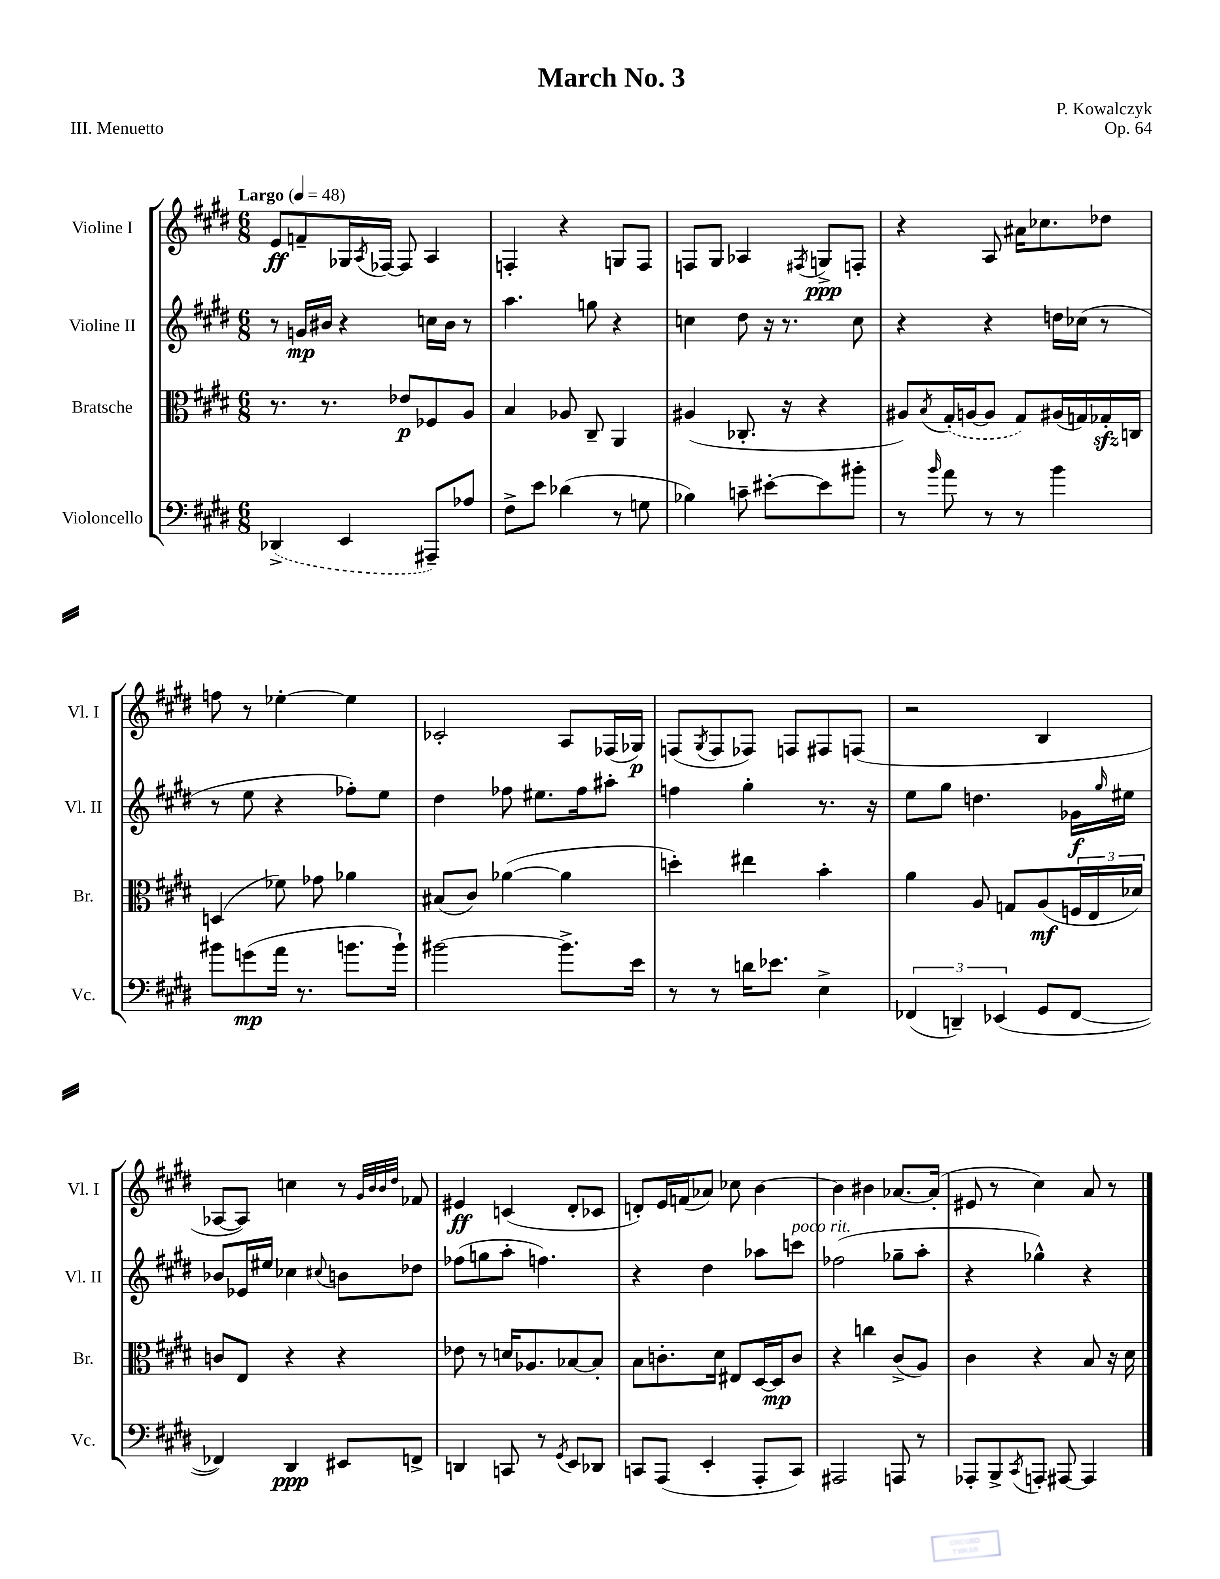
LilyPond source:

\header { title = "March No. 3" composer = "P. Kowalczyk" opus = "Op. 64" piece = "III. Menuetto" }
<<
\new StaffGroup <<
\new Staff = "s0" \with { instrumentName = "Violine I" shortInstrumentName = "Vl. I" } {
    \clef treble \key e \major \numericTimeSignature \time 6/8 \tempo "Largo" 4 = 48
    e'8\ff f'8-- ges16 \acciaccatura { a8 } fes16~ fes8 a4 |
    f4-. r4 g8 f8 |
    f8 gis8 aes4 \acciaccatura { fis8 } g8->\ppp f8-. |
    r4 a8 ais'16 ces''8. des''8 |
    f''8 r8 ees''4~-. ees''4 |
    ces'2-. a8 fes16( ges16\p) |
    f8( \acciaccatura { gis8 } f8 fes8) f8 fis8 f8( |
    r2 b4 |
    aes8~ aes8) c''4 r8 \grace { gis'32 b'32 b'32 dis''32 } fes'8 |
    eis'4\ff c'4( dis'8-. ces'8 |
    d'8-.) e'16 f'16( aes'8) ces''8 b'4~ |
    b'4 bis'4 aes'8.~ aes'16-.( |
    eis'8 r8 cis''4) a'8 r8 \bar "|." |
}
\new Staff = "s1" \with { instrumentName = "Violine II" shortInstrumentName = "Vl. II" } {
    \clef treble \key e \major \numericTimeSignature \time 6/8
    r8 g'16\mp bis'16 r4 c''16 bis'16 r8 |
    a''4. g''8 r4 |
    c''4 dis''8 r16 r8. c''8 |
    r4 r4 d''16 ces''16( r8 |
    r8 e''8 r4 fes''8-.) e''8 |
    dis''4 fes''8 eis''8. fes''16 ais''8-. |
    f''4 gis''4-. r8. r16 |
    e''8 gis''8 d''4. ges'16\f \grace { gis''16 } eis''16 |
    bes'8 ees'16 eis''16 ces''4 \appoggiatura { cis''8 } b'8 des''8 |
    fes''8( g''8 a''8-. f''4.) |
    r4 dis''4 aes''8 c'''8^\markup { \italic "poco rit." } |
    fes''2( ges''8-- a''8-. |
    r4 ges''4-^) r4 \bar "|." |
}
\new Staff = "s2" \with { instrumentName = "Bratsche" shortInstrumentName = "Br." } {
    \clef alto \key e \major \numericTimeSignature \time 6/8
    r8. r8. ees'8\p fes8 a8 |
    b4 aes8 cis8-- a,4 |
    ais4( ces8.-. r16 r4 |
    ais8) \acciaccatura { b8 } \once \slurDashed gis16-.( a16~ a8 gis8) ais16( g16) ges16-.\sfz c16 |
    d4( fes'8) ges'8 aes'4 |
    bis8( cis'8) aes'4~( aes'4 |
    d''4-.) eis''4 b'4-. |
    a'4 a8 g8 a8\mf( \tuplet 3/2 { f16 e16 des'16) } |
    c'8 e8 r4 r4 |
    ees'8 r8 d'16 aes8. bes8~ bes8-. |
    b8 c'8.-. dis'16 eis8 dis16~ dis16\mp c'8 |
    r4 c''4 cis'8->( a8) |
    cis'4 r4 b8 r16 dis'16 \bar "|." |
}
\new Staff = "s3" \with { instrumentName = "Violoncello" shortInstrumentName = "Vc." } {
    \clef bass \key e \major \numericTimeSignature \time 6/8
    \once \slurDashed des,4->( e,4 ais,,8--) aes8 |
    fis8-> e'8 des'4( r8 g8 |
    bes4) c'8-- eis'8~-. eis'8 bis'8-. |
    r8 \grace { b'16 } a'8 r8 r8 b'4 |
    bis'8 g'8\mp( a'16 r8. b'8. b'16-!) |
    bis'2~ bis'8.-> e'16 |
    r8 r8 d'16 ees'8. e4-> |
    \tuplet 3/2 { fes,4( d,4--) ees,4( } gis,8 fes,8~ |
    fes,4) dis,4\ppp eis,8 f,8-> |
    d,4 c,8 r8 \acciaccatura { gis,8 } e,8 des,8 |
    c,8 a,,8( e,4-. a,,8-. c,8) |
    ais,,2 a,,8 r8 |
    aes,,8-. b,,8-> \acciaccatura { cis,8 } a,,8-. ais,,8~ ais,,4 \bar "|." |
}
>>
>>
\layout { \context { \Score \remove "Bar_number_engraver" } }
